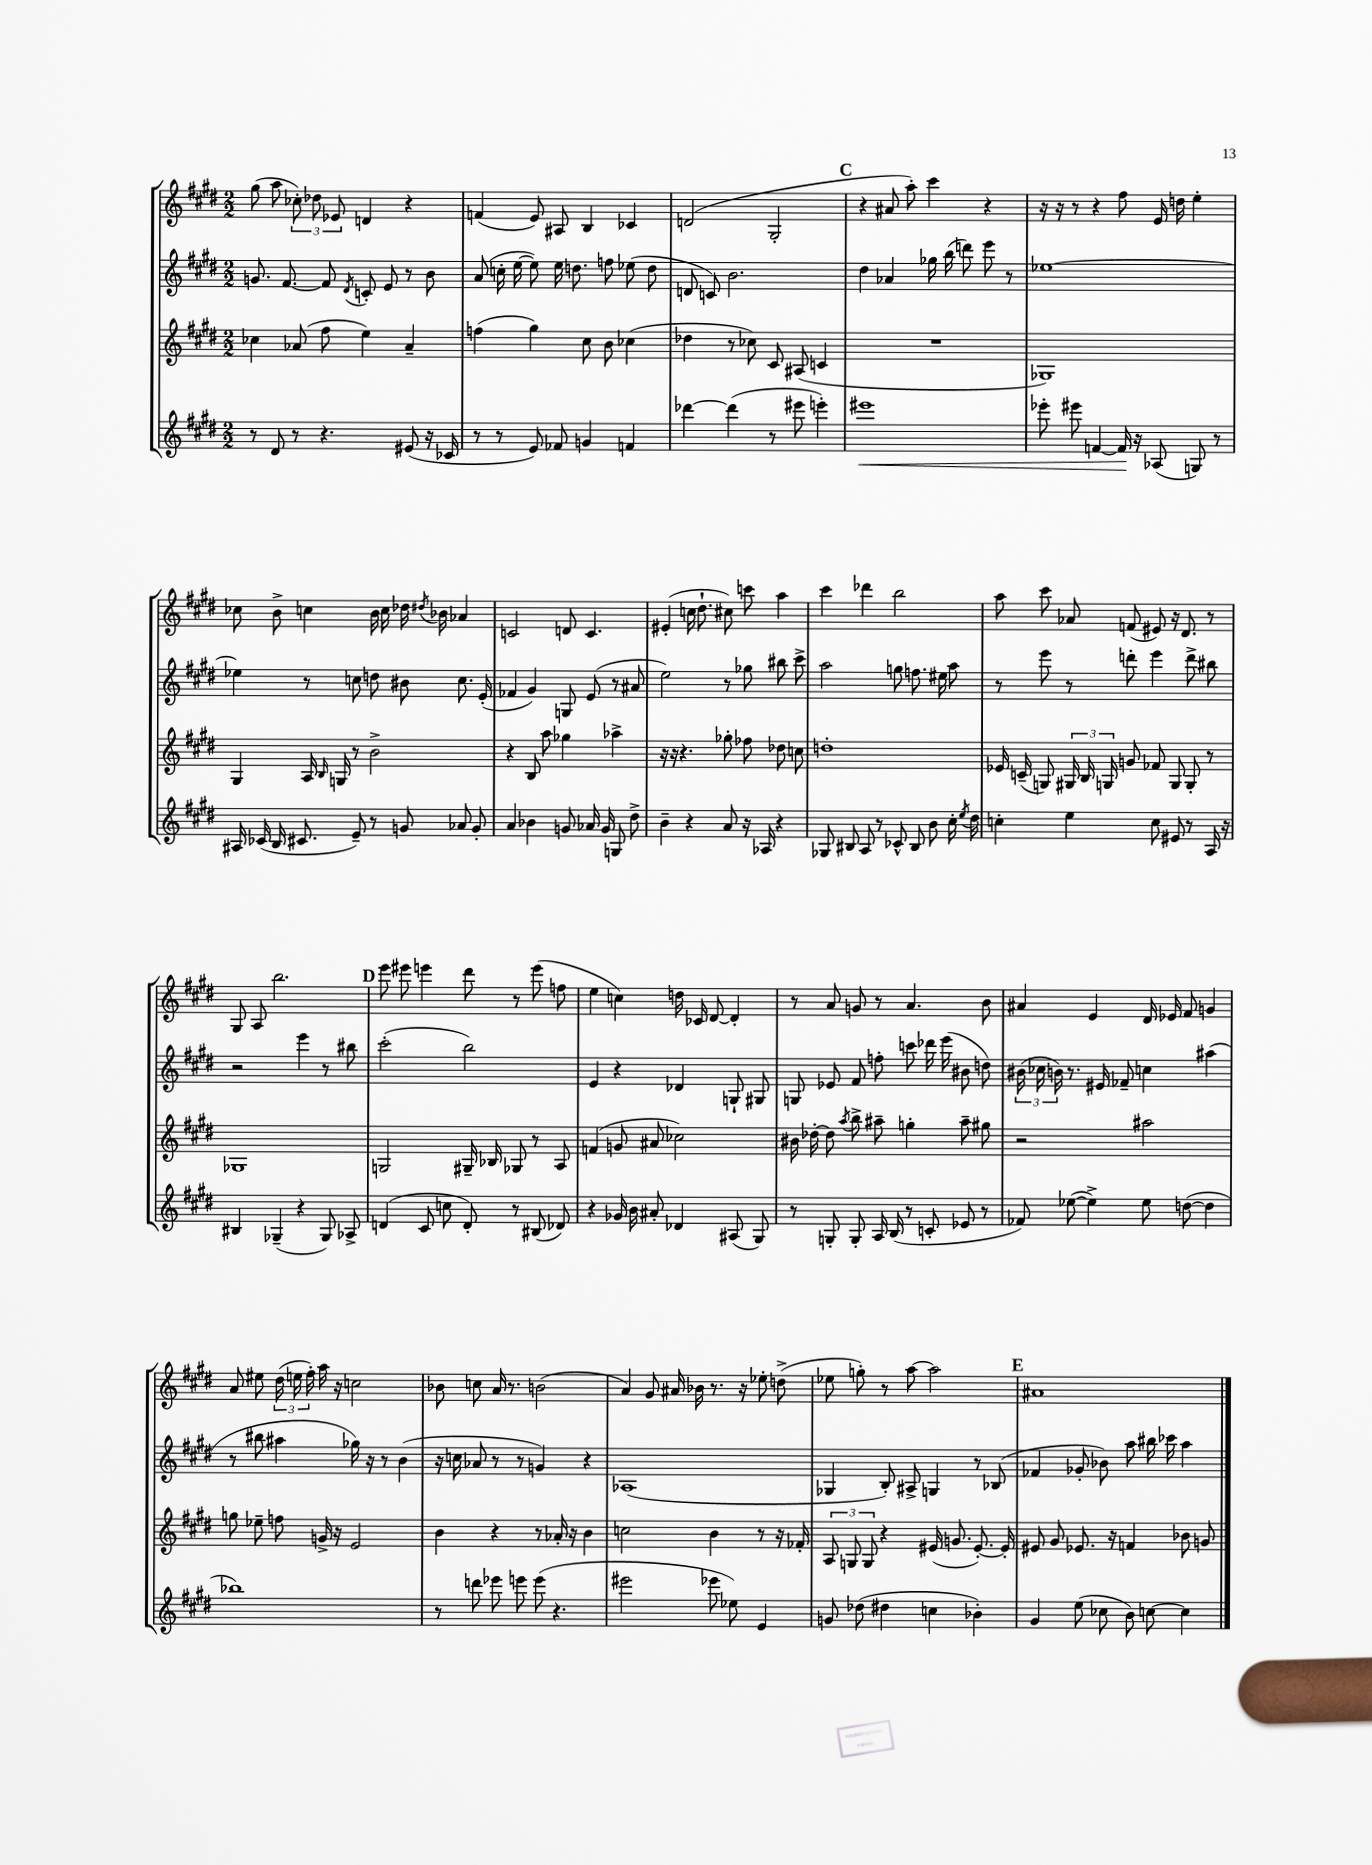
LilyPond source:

<<
\new StaffGroup <<
\new Staff = "s0" {
    \clef treble \key e \major \numericTimeSignature \time 2/2
    \autoBeamOff gis''8( a''8 \tuplet 3/2 { ces''8-.) des''8 ees'8 } d'4 r4 |
    f'4( e'8) ais8 b4 ces'4 |
    d'2( gis2-. |
    \mark \markup { \bold "C" } r4 ais'8 a''8-.) cis'''4 r4 |
    r16 r16 r8 r4 fis''8 e'16 d''16 e''4-. |
    ces''8 b'8-> c''4 b'16 c''16 des''16 \acciaccatura { dis''8 } bes'16 aes'4 |
    c'2 d'8 c'4. |
    eis'4-.( c''16 dis''8.-! cis''8) c'''8 a''4 |
    cis'''4 des'''4 b''2 |
    a''8 cis'''8 aes'8 f'8( eis'8) r16 dis'8. r8 |
    gis8 a8 b''2. |
    \mark \markup { \bold "D" } e'''8 eis'''8 e'''4 dis'''8 r8 e'''8( f''8 |
    e''4 c''4) d''16 ces'16 dis'8~ dis'4-. |
    r8 a'8 g'8 r8 a'4. b'8 |
    ais'4 e'4 dis'16 ees'16 fis'8 g'4 |
    a'8 eis''8 \tuplet 3/2 { dis''16( e''16 fis''16-.) } a''16 r16 c''2 |
    bes'8 c''8 a'16 r8. b'2( |
    a'4) gis'8 ais'16 bes'16 r8. r16 ees''8-. d''8->( |
    ees''8 g''8-.) r8 a''8~ a''2 |
    \mark \markup { \bold "E" } ais'1 \bar "|." |
}
\new Staff = "s1" {
    \clef treble \key e \major \numericTimeSignature \time 2/2
    \autoBeamOff g'8. fis'8.~ fis'8 \acciaccatura { dis'8 } c'8-. e'8 r8 b'8 |
    a'8( c''16-. e''16~ e''8) e''16 d''8. f''8 ees''8( d''8 |
    d'8 c'8) b'2. |
    \mark \markup { \bold "C" } dis''4 aes'4 ges''16 b''16( d'''8) e'''8 r8 |
    ees''1~ |
    ees''4 r8 c''8 d''8 bis'8 c''8. e'16-.( |
    fes'4 gis'4) g8 e'8( r8 ais'8 |
    e''2) r8 ges''8 bis''8 cis'''8-> |
    a''2 g''8 f''8. eis''16 a''8 |
    r8 e'''8 r8 d'''8-. e'''4 d'''8-> bis''8 |
    r2 e'''4 r8 bis''8 |
    \mark \markup { \bold "D" } cis'''2-.( b''2) |
    e'4 r4 des'4 g8-! gis8 |
    g8 ees'8 fis'8 f''8-. c'''8 des'''16 e'''16( bis'8 d''8) |
    \tuplet 3/2 { bis'16( ces''16 b'16) } r8. eis'16 fes'8-- c''4 ais''4( |
    r8 bis''8 ais''4 ges''16) r16 r8 b'4( |
    r16 c''16 aes'8 r8 r8 g'4) r4 |
    aes1( |
    ges4 b8-.) ais8-> g4 r8 bes8( |
    \mark \markup { \bold "E" } fes'4 ges'8-. bes'8) a''8 bis''16 ces'''16 a''4 \bar "|." |
}
\new Staff = "s2" {
    \clef treble \key e \major \numericTimeSignature \time 2/2
    \autoBeamOff ces''4 aes'8( fis''8 e''4) aes'4-- |
    f''4( gis''4) cis''8 b'8 ces''4( |
    des''4 r8 ces''8) cis'8 ais8( c'4 |
    \mark \markup { \bold "C" } R1 |
    ges1) |
    gis4 a16 \grace { b16 } g16 r8 b'2-> |
    r4 b8 a''8 ges''4 aes''4-> |
    r16 r16 r4. ges''8-. fes''8 des''8 c''8 |
    d''1-. |
    ees'16 c'16--( g8) \tuplet 3/2 { gis16 b16 g16 } g'8 fes'8 g8 g8-. r8 |
    ges1 |
    \mark \markup { \bold "D" } g2 gis16-- bes16 ges8 r8 a8 |
    f'4( g'8 ais'8 ces''2) |
    bis'16 des''16~-. des''8 \acciaccatura { a''8 } b''8-> ais''8-- g''4-. ais''8-- gis''8 |
    r2 ais''2 |
    g''8 ees''8-- f''8 g'16-> r16 e'2 |
    b'4 r4 r8 aes'16-. r16 b'4 |
    c''2 b'4 r8 r16 fes'16-. |
    \tuplet 3/2 { a8 g8 g8 } r4 eis'16( g'8. eis'8.~-.) eis'16-. |
    \mark \markup { \bold "E" } eis'8 gis'8 ees'8. r16 f'4 bes'8 g'8 \bar "|." |
}
\new Staff = "s3" {
    \clef treble \key e \major \numericTimeSignature \time 2/2
    \autoBeamOff r8 dis'8 r8 r4. eis'8( r16 ces'16 |
    r8 r8 e'8) fes'8 g'4 f'4 |
    des'''4~ des'''4( r8 eis'''8 e'''4-.) |
    \mark \markup { \bold "C" } eis'''1\< |
    ees'''8-. eis'''8 f'4~ f'16\! r16 aes8( g8) r8 |
    ais16 ces'16( b16 cis'8. e'8--) r8 g'8 aes'8 g'8-. |
    a'4 bes'4 g'8 aes'16 g'16 g8 dis''8-> |
    b'4-- r4 a'8 r16 aes16 r4 |
    ges8 bis8 a8 r8 ces'8-^ bis8 b'8 cis''16-. \acciaccatura { e''8 } dis''16 |
    c''4-. e''4 c''8 eis'8 r8 a16 r16 |
    bis4 ges4--( r4 ges8) aes8-> |
    \mark \markup { \bold "D" } d'4( cis'8 c''8 d'8-.) r8 bis8( des'8) |
    r4 ges'16 b'16 ais'8-. des'4 ais8( gis8) |
    r8 g8-. g8-. a16 b16( r8 c'8-. ees'8 r8 |
    fes'8) ees''8~( ees''4->) ees''8 d''8~( d''4 |
    bes''1) |
    r8 d'''8 ees'''8 e'''8 e'''8( r4. |
    eis'''2 ees'''8 ees''8) e'4 |
    g'8 des''8( dis''4 c''4 bes'4-.) |
    \mark \markup { \bold "E" } gis'4 e''8( ces''8 b'8) c''8~ c''4 \bar "|." |
}
>>
>>
\layout { \context { \Score \remove "Bar_number_engraver" } }
